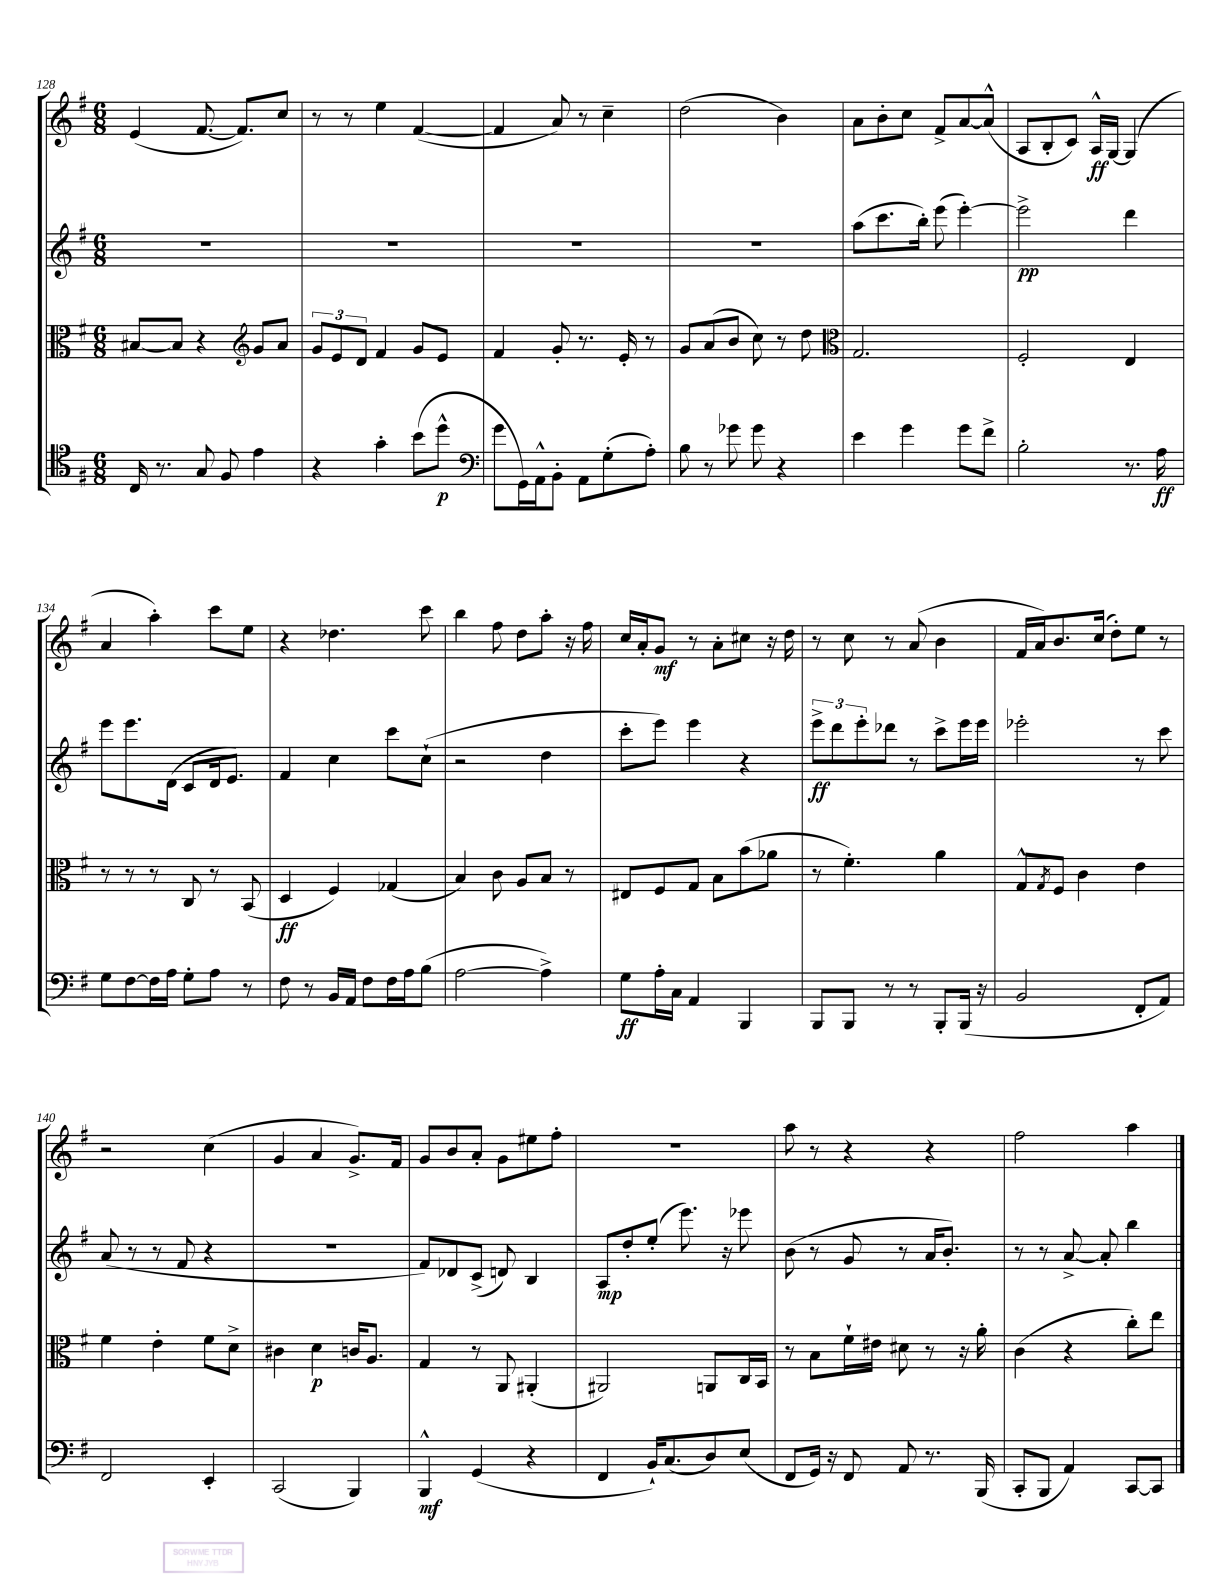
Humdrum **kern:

**kern	**kern	**kern	**kern
*staff4	*staff3	*staff2	*staff1
*clefC4	*clefC3	*clefG2	*clefG2
*k[f#]	*k[f#]	*k[f#]	*k[f#]
*M6/8	*M6/8	*M6/8	*M6/8
16C	[8B#	2.r	(4e
8.r	.	.	.
.	8B#]	.	.
8G	4r	.	[8.f#
8F#	.	.	.
.	.	.	8.f#])
*	*clefG2	*	*
4e	8g	.	.
.	8a	.	8cc
=	=	=	=
4r	12g	2.r	8r
.	12e	.	.
.	.	.	8r
.	12d	.	.
4g'	4f#	.	4ee
(8b	8g	.	([4f#
8dd^^	8e	.	.
=	=	=	=
*clefF4	*	*	*
8g	4f#	2.r	4f#]
16GG)	.	.	.
16AA^^	.	.	.
8BB'	8g'	.	8a)
8AA	8.r	.	8r
(8G'	.	.	4cc~
.	16e'	.	.
8A')	8r	.	.
=	=	=	=
8B	8g	2.r	(2dd
8r	(8a	.	.
8g-	8b	.	.
8g-	8cc)	.	.
4r	8r	.	4b)
.	8dd	.	.
=	=	=	=
*	*clefC3	*	*
4e	2.G	(8aa	8a
.	.	8.ccc	8b'
4g	.	.	8cc
.	.	16bb')	.
.	.	(8eee	8f#^
8g	.	[4eee')	[8a
8f#^	.	.	(8a^^]
=	=	=	=
2B'	2F#'	2eee^]	8A
.	.	.	8B'
.	.	.	8c)
.	.	.	16A^^
.	.	.	[16G
8.r	4E	4ddd	(4G]
16A	.	.	.
=	=	=	=
8G	8r	8eee	4a
[8F#	8r	8.eee	.
16F#]	8r	.	4aa')
16A	.	(16d	.
8G'	8C	8c	.
8A	8r	16d	8ccc
.	.	8.e)	.
8r	(8BB	.	8ee
=	=	=	=
8F#	4D	4f#	4r
8r	.	.	.
16BB	4F#)	4cc	4.dd-
16AA	.	.	.
8F#	.	.	.
16F#	(4G-	8ccc	.
16A	.	.	.
(8B	.	(8cc`	8ccc
=	=	=	=
[2A	4B)	2r	4bb
.	8c	.	8ff#
.	8A	.	8dd
4A^])	8B	4dd	8aa'
.	8r	.	16r
.	.	.	16ff#
=	=	=	=
8G	8E#	8ccc'	16cc
.	.	.	16a'
16A'	8F#	8eee)	8g
16C	.	.	.
4AA	8G	4eee	8r
.	8B	.	8a'
4BBB	(8b	4r	8cc#
.	8a-	.	16r
.	.	.	16dd
=	=	=	=
8BBB	8r	12eee^	8r
.	.	12ddd	.
8BBB	4.f#')	.	8cc
.	.	12eee'	.
8r	.	8ddd-	8r
8r	.	8r	(8a
8BBB'	4a	8ccc^	4b
(16BBB	.	16eee	.
16r	.	16eee	.
=	=	=	=
2BB	8G^^	2eee-'	16f#
.	.	.	16a)
.	8qG	.	.
.	8F#	.	8.b
.	4c	.	.
.	.	.	(16cc
.	.	.	8dd')
8FF#'	4e	8r	8ee
8AA)	.	8ccc	8r
=	=	=	=
2FF#	4f#	(8a	2r
.	.	8r	.
.	4e'	8r	.
.	.	8f#	.
4EE'	8f#	4r	(4cc
.	8d^	.	.
=	=	=	=
(2CC	4c#	2.r	4g
.	4d	.	4a
4BBB)	16c	.	8.g^)
.	8.A	.	.
.	.	.	16f#
=	=	=	=
4BBB^^	4G	8f#)	8g
.	.	8d-	8b
(4GG	8r	(8c^	8a'
.	8AA	8d)	8g
4r	(4AA#'	4B	8ee#
.	.	.	8ff#'
=	=	=	=
4FF#	2AA#)	8A	2.r
.	.	8dd'	.
16BB`)	.	(8ee'	.
(8.C	.	.	.
.	.	8.eee)	.
8D)	8AA	.	.
.	.	16r	.
(8E	16C	8eee-	.
.	16BB	.	.
=	=	=	=
8FF#	8r	(8b	8aa
16GG)	8B	8r	8r
16r	.	.	.
8FF#	16f#`	8g	4r
.	16e#	.	.
8AA	8d#	8r	.
8.r	8r	16a	4r
.	.	8.b')	.
.	16r	.	.
(16BBB	16a'	.	.
=	=	=	=
8CC'	(4c	8r	2ff#
8BBB	.	8r	.
4AA)	4r	[8a^	.
.	.	8a']	.
[8CC	8cc')	4bb	4aa
8CC]	8ee	.	.
==	==	==	==
*-	*-	*-	*-
